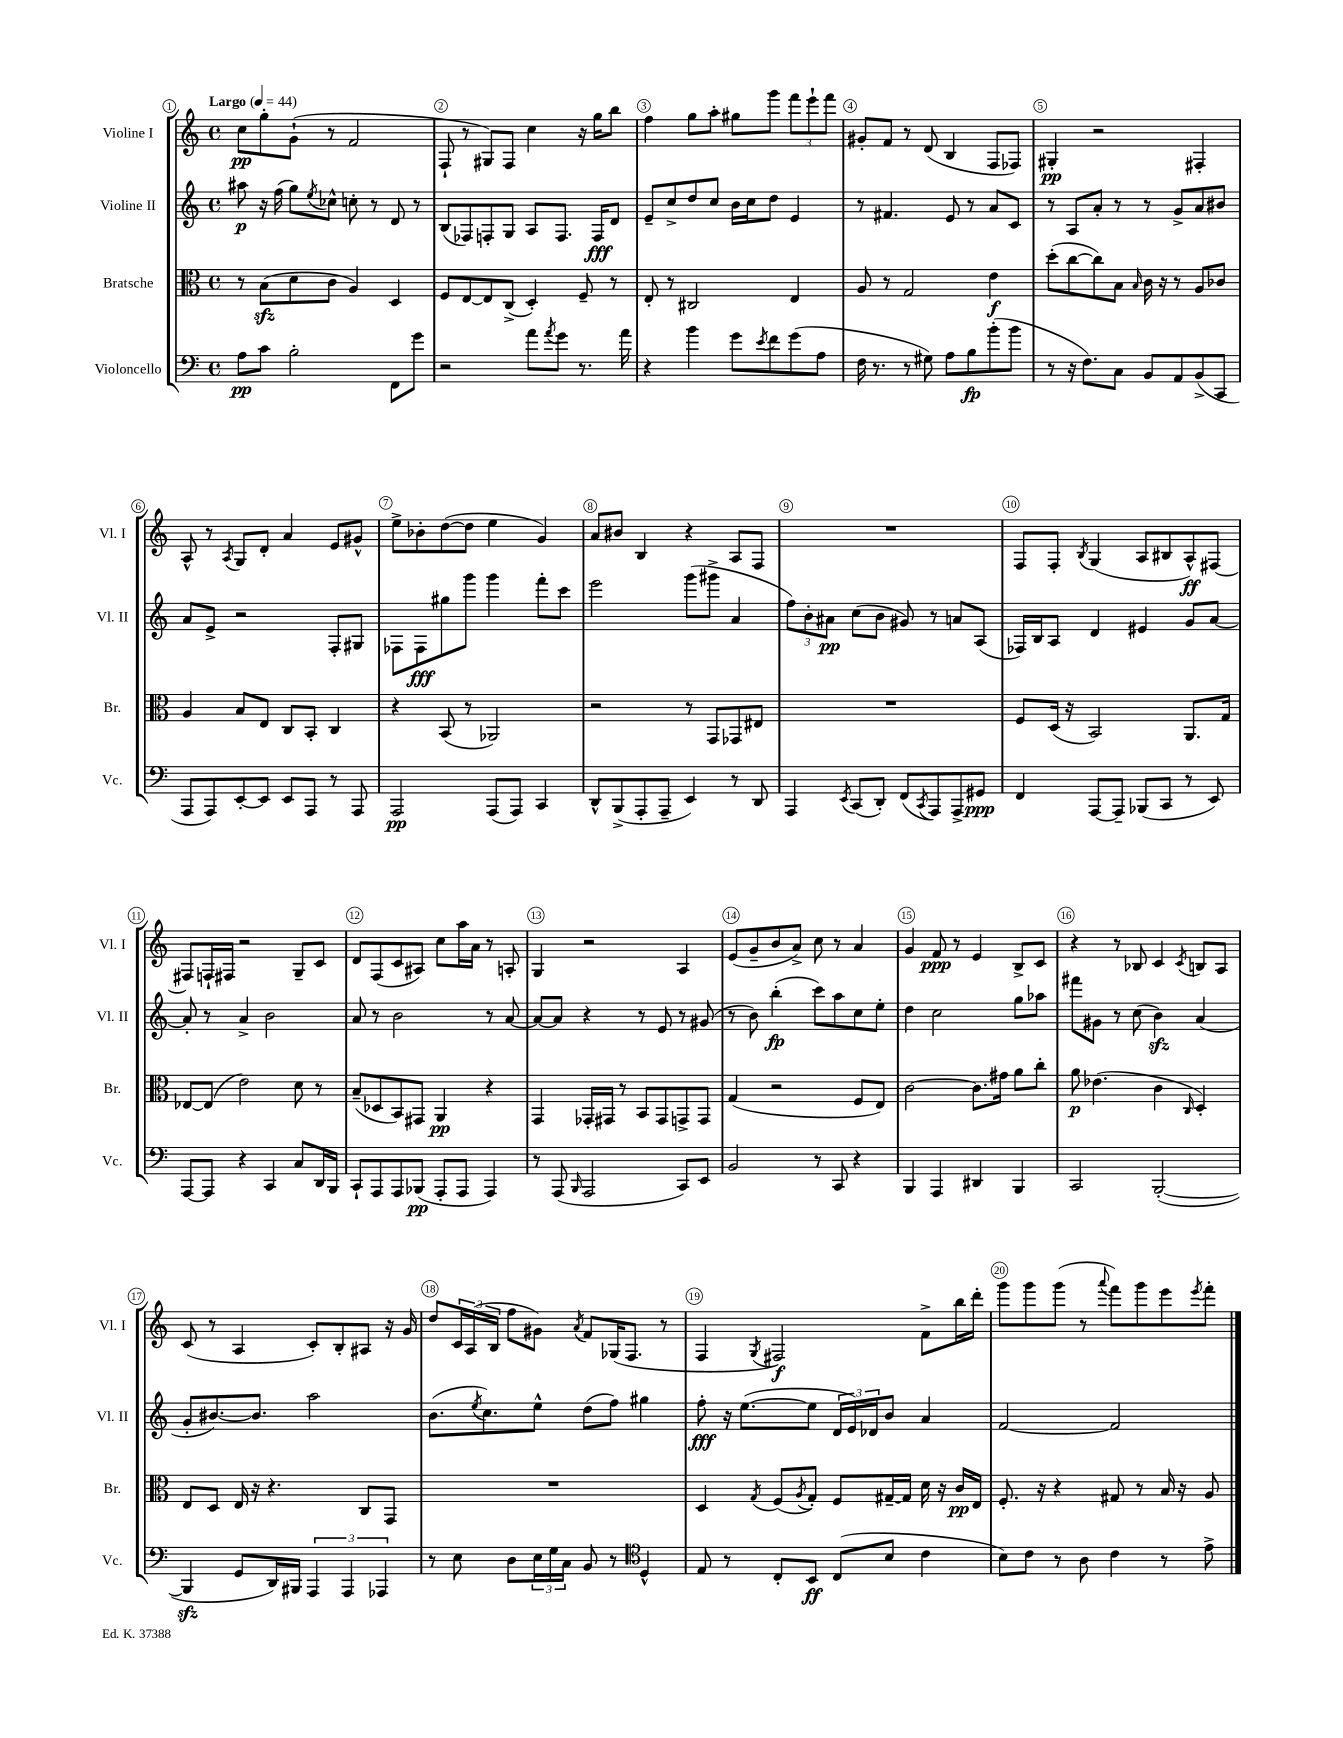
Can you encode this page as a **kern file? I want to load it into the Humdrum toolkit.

**kern	**kern	**kern	**kern
*staff4	*staff3	*staff2	*staff1
*clefF4	*clefC3	*clefG2	*clefG2
*k[]	*k[]	*k[]	*k[]
*M4/4	*M4/4	*M4/4	*M4/4
*met(c)	*met(c)	*met(c)	*met(c)
*MM44	*MM44	*MM44	*MM44
8A	8r	8aa#	8cc
8c	(8B	16r	8gg'
.	.	(16ff	.
2B'	8d	8gg)	(8g`
.	.	8qee	.
.	8c	8cc-^^	8r
.	4A)	8cc'	2f
.	.	8r	.
8FF	4D	8d	.
8g	.	8r	.
=	=	=	=
2r	8F	(8B	8F`
.	[8E	8F-)	8r
.	8E]	8F'	8G#)
.	(8C^	8G	8F
8a	4D')	8A	4cc
8qa	.	.	.
8g	.	8.F	.
8.r	8F~	.	16r
.	.	16F	16gg
.	8r	8d	8bb
16a	.	.	.
=	=	=	=
4r	8E'	8e~	4ff
.	8r	8cc^	.
4b	2C#	8dd	8gg
.	.	8cc	8aa'
8g	.	16b	8gg#
.	.	16cc	.
8qe	.	.	.
8f	.	8dd	8ggg
(8g	4E	4e	12fff
.	.	.	12eee`
8A	.	.	.
.	.	.	12fff
=	=	=	=
16F	8A	8r	8g#'
8.r	.	.	.
.	8r	4.f#	8f
8r	2G	.	8r
8G#)	.	.	(8d
8A	.	8e	4B
8B	.	8r	.
(8b'	4e	8a	8F
8b	.	8c	8F-)
=	=	=	=
8r	(8dd'	8r	4G#'
16r	[8cc	8A	.
8.F)	.	.	.
.	8cc])	8a'	2r
8C	8B	8r	.
.	16qqB	.	.
8BB	16c	8r	.
.	16r	.	.
8AA	8r	8g^	.
(8BB^	8A	8a	4F#'
8CC	8c-	8b#	.
=	=	=	=
8AAA	4A	8a	8A^^
8AAA)	.	8e^	8r
.	.	.	8qA
[8EE'	8B	2r	8G
8EE]	8E	.	8d'
8EE	8C	.	4a
8AAA	8BB'	.	.
8r	4C	8F'	8e
8AAA	.	8G#	8g#^^
=	=	=	=
2AAA	4r	8F-	8ee^
.	.	8F-	8b-'
.	(8BB	8gg#	([8dd
.	8r	8ggg	8dd]
(8AAA	2AA-)	4ggg	4ee
8AAA)	.	.	.
4CC	.	8fff'	4g)
.	.	8ccc	.
=	=	=	=
8DD^^	2r	2eee	8a
(8BBB^	.	.	8b#
8AAA'	.	.	4B
8AAA~	.	.	.
4EE)	8r	(8ggg	4r
.	8GG	8ggg#^	.
8r	8GG-	4a	8A
8DD	8E#	.	8F
=	=	=	=
4AAA	1r	12ff)	1r
.	.	12b'	.
.	.	12a#	.
8qEE	.	.	.
(8CC	.	(8cc	.
8DD')	.	8b	.
(8FF	.	8g#)	.
8qCC	.	.	.
8AAA)	.	8r	.
8AAA^	.	8a	.
8GG#	.	(8A	.
=	=	=	=
4FF	8F	16F-)	8F
.	.	16B	.
.	(16D	8A	8F'
.	16r	.	.
.	.	.	8qB
[8AAA	2BB)	4d	(4G
8AAA~]	.	.	.
(8BBB-	.	4e#	8A
8CC	.	.	8B#
8r	8.AA	8g	8A^^)
8EE)	.	[8a	[8F#
.	16G	.	.
=	=	=	=
[8AAA	[8E-	8a']	8F#]
8AAA]	(8E-]	8r	16F`
.	.	.	16F#
4r	2e)	4a^	2r
4CC	.	2b	.
8C	8d	.	8G~
16DD	8r	.	8c
16BBB	.	.	.
=	=	=	=
8CC`	(8B~	8a	8d
8AAA	8D-	8r	(8F
8AAA	8BB)	2b	8c
(8BBB-	8GG#	.	8A#)
8AAA'	4AA	.	8cc
8AAA	.	.	16aa
.	.	.	16a
4AAA)	4r	8r	8r
.	.	[8a	8A'
=	=	=	=
8r	4GG	8a_	4G
(8AAA	.	8a]	.
16qqBBB	.	.	.
2AAA	16GG-'	4r	2r
.	16GG#	.	.
.	8r	.	.
.	8BB	8r	.
.	8GG#	8e	.
8CC)	8GG^	8r	4A
8EE	8GG	(8g#	.
=	=	=	=
2BB	(4G	8r	(8e
.	.	8b)	8g~
.	2r	(4bb'	8b
.	.	.	8a^)
8r	.	8ccc)	8cc
8CC	.	8aa	8r
4r	8F	8cc	4a
.	8E)	8ee'	.
=	=	=	=
4BBB	[2c	4dd	4g
4AAA	.	2cc	8f
.	.	.	8r
4DD#	8.c]	.	4e
.	16g#	.	.
4BBB	8a	8gg	8B^
.	8cc'	8aa-	8c
=	=	=	=
2CC	8a	8fff#	4r
.	(4.e-	8g#	.
.	.	8r	8r
.	.	(8cc	8B-
([2BBB'	4c	4b)	4c
.	16qqC	.	8qc
.	4D')	(4a	8B
.	.	.	8A
=	=	=	=
4BBB]	8E	8g'	(8c
.	8D	[8.b#)	8r
8GG	16E	.	4A
.	16r	8.b#]	.
16DD)	4.r	.	.
16BBB#	.	.	.
6AAA	.	2aa	8c')
.	.	.	8B'
6AAA	.	.	.
.	8C	.	8A#
6AAA-	.	.	.
.	8GG	.	16r
.	.	.	16g
=	=	=	=
8r	1r	(8.b	8dd
8E	.	.	24c
.	.	.	(24A
.	.	8qee	.
.	.	8.cc)	.
.	.	.	24B
8D	.	.	8ff
24E	.	8ee^^	8g#)
24G	.	.	.
24C	.	.	.
.	.	.	8qa
8BB	.	(8dd	8f
8r	.	8ff)	(16G-
.	.	.	8.F
*clefC4	*	*	*
4D^^	.	4gg#	.
.	.	.	8r
=	=	=	=
8E	4D	8ff'	4F
8r	.	16r	.
.	.	([8.ee	.
.	8qG	.	8qG
8C'	(8F	.	2F#)
.	8qA	.	.
8BB	8G')	8ee]	.
(8C	8F	24d	.
.	.	24e)	.
.	.	24d-	.
8B	[16G#~	8b	.
.	16G#]	.	.
4c	16d	4a	8f^
.	16r	.	.
.	16c	.	16bb
.	16E	.	16ddd'
=	=	=	=
8B)	8.F'	[2f	8ggg
8c	.	.	8ggg
.	16r	.	.
8r	4r	.	(8ggg
8A	.	.	8r
.	.	.	8qqaaa
4c	8G#	2f]	8fff)
.	8r	.	8ggg
8r	16B	.	8eee
.	16r	.	.
.	.	.	8qeee
8e^	8A	.	8fff'
==	==	==	==
*-	*-	*-	*-
